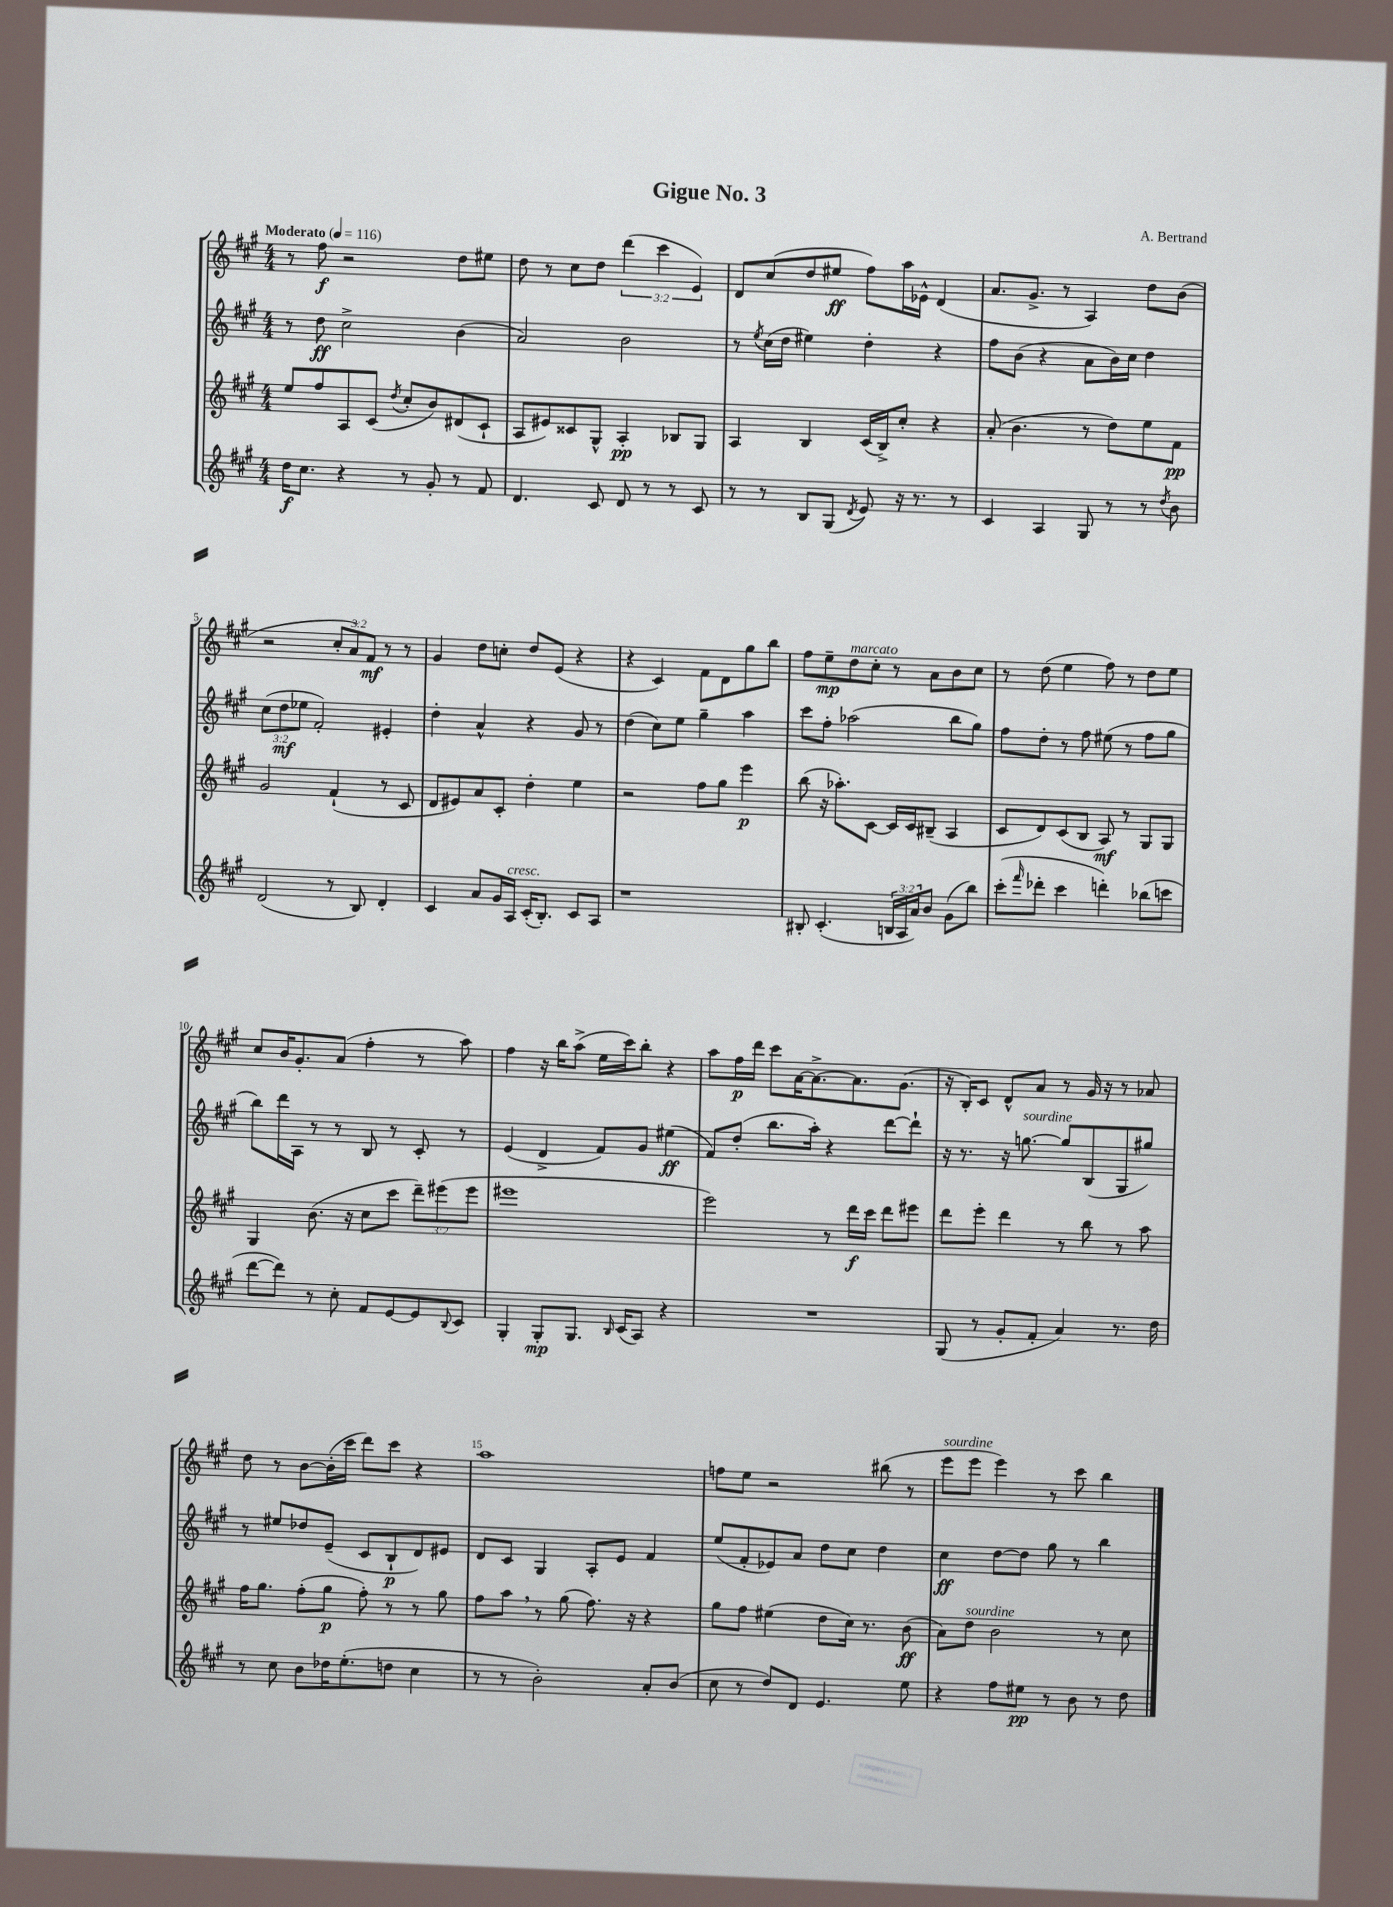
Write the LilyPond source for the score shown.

\header { title = "Gigue No. 3" composer = "A. Bertrand" }
<<
\new StaffGroup <<
\new Staff = "s0" {
    \clef treble \key a \major \numericTimeSignature \time 4/4 \override Staff.TupletNumber.text = #tuplet-number::calc-fraction-text \tempo "Moderato" 4 = 116
    r8 fis''8\f r2 d''8 eis''8 |
    d''8 r8 cis''8 d''8 \tuplet 3/2 { d'''4( cis'''4 e'4) } |
    d'8 cis''8( d''8 eis''8\ff fis''8) a''16 ees'16-^ d'4( |
    a'8. gis'8.-> r8 a4) d''8 b'8( |
    r2 \tuplet 3/2 { cis''8-. a'8) fis'8\mf } r8 r8 |
    gis'4 d''8 c''8-. d''8 e'8( r4 |
    r4 cis'4) fis'8 d'8 gis''8 b''8 |
    fis''8 e''8--\mp d''8^\markup { \italic "marcato" } cis''8-. r8 a'8 b'8 cis''8 |
    r8 d''8( e''4 fis''8) r8 d''8 e''8 |
    cis''8 b'16 gis'8.-. a'8( fis''4-. r8 a''8) |
    fis''4 r16 b''16 a''8->( e''16 cis'''16) b''8-. r4 |
    a''8 fis''16\p d'''16 cis'''8 a'16~ a'8.~-> a'8. gis'8.( |
    r16 b16-.) cis'8 d'8-^ a'8 r8 gis'16 r16 r8 aes'8 |
    d''8 r8 b'8~ b'16-.( cis'''16 d'''8) cis'''8 r4 |
    a''1 |
    f''8 e''8 r2 bis''8( r8 |
    e'''8^\markup { \italic "sourdine" } e'''8 e'''4) r8 cis'''8 b''4 \bar "|." |
}
\new Staff = "s1" {
    \clef treble \key a \major \numericTimeSignature \time 4/4 \override Staff.TupletNumber.text = #tuplet-number::calc-fraction-text
    r8 d''8\ff cis''2-> b'4( |
    a'2) b'2 |
    r8 \acciaccatura { e''8 } cis''16( d''16 eis''4) d''4-. r4 |
    fis''8 b'8( r4 a'8 b'16) cis''16 d''4 |
    \tuplet 3/2 { cis''8( d''8\mf ees''8 } fis'2-.) eis'4-. |
    d''4-. a'4-^ r4 gis'8 r8 |
    d''4( cis''8) e''8 gis''4-- a''4 |
    cis'''8 fis''8-. aes''2( b''8 gis''8) |
    fis''8 d''8-. r8 fis''8 eis''8( r8 fis''8 gis''8 |
    b''8) d'''16 a16 r8 r8 b8 r8 cis'8-. r8 |
    e'4( d'4-> fis'8) gis'8 eis''4\ff( |
    fis'8) d''8-.( b''8. a''16-.) r4 d'''8~ d'''8-! |
    r16 r8. r16 g''8.~^\markup { \italic "sourdine" } g''8 b8( gis8 gis''8) |
    r8 eis''8 des''8 e'8--( cis'8 b8-!\p d'8) eis'8 |
    d'8 cis'8 gis4 a8-. e'8 fis'4 |
    e''8( fis'8-. ees'8) a'8 d''8 cis''8 d''4 |
    cis''4\ff d''8~ d''8 gis''8 r8 b''4 \bar "|." |
}
\new Staff = "s2" {
    \clef treble \key a \major \numericTimeSignature \time 4/4 \override Staff.TupletNumber.text = #tuplet-number::calc-fraction-text
    e''8 fis''8 a8 cis'8( \acciaccatura { d''8 } cis''8-. b'8) dis'8( cis'8-! |
    a8 eis'8) cisis'8 gis8-^ a4-.\pp bes8 gis8 |
    a4 b4 cis'16( b16->) cis''8-. r4 |
    a'8-.( b'4. r8 d''8) e''8 fis'8\pp |
    gis'2 fis'4-!( r8 cis'8 |
    d'8 eis'8) a'8 cis'8-. d''4-. e''4 |
    r2 fis''8 gis''8 e'''4\p |
    b''8( r16 aes''8.-.) cis'8~ cis'16 cis'16 bis8--( a4 |
    cis'8 d'8) cis'8( b8 a8\mf) r8 gis8 gis8 |
    gis4 b'8.( r16 cis''8 cis'''8 \tuplet 3/2 { d'''8--) eis'''8( eis'''8 } |
    eis'''1 |
    e'''2) r8 d'''16\f cis'''16 d'''8 eis'''8 |
    d'''8 e'''8-. d'''4 r8 b''8 r8 a''8 |
    fis''16 gis''8. fis''8-.( gis''8\p fis''8-.) r8 r8 gis''8 |
    fis''8 a''8 \breathe r8 gis''8( fis''8.) r16 r4 |
    gis''8 fis''8 eis''4( d''8 cis''16) r8. b'8\ff( |
    a'8) d''8^\markup { \italic "sourdine" } b'2 r8 cis''8 \bar "|." |
}
\new Staff = "s3" {
    \clef treble \key a \major \numericTimeSignature \time 4/4 \override Staff.TupletNumber.text = #tuplet-number::calc-fraction-text
    d''16\f cis''8. r4 r8 gis'8-. r8 fis'8 |
    d'4. cis'8 d'8 r8 r8 cis'8 |
    r8 r8 b8 gis8( \acciaccatura { d'8 } e'8) r16 r8. r8 |
    cis'4 a4 gis8 r8 r8 \acciaccatura { d''8 } b'8 |
    d'2( r8 b8) d'4-. |
    cis'4 a'8 gis'16 a16^\markup { \italic "cresc." } cis'16-.( b8.-.) cis'8 a8 |
    r1 |
    bis8-. cis'4.-.( \tuplet 3/2 { b16 a16 a'16) } b'8 gis'8( b''8) |
    cis'''8-.( \grace { fis'''16 } des'''8-. cis'''4 d'''4-.) bes''8( c'''8 |
    d'''8~ d'''8) r8 cis''8-. fis'8 e'8~ e'8 \appoggiatura { b8 } cis'8 |
    gis4-. gis8-.\mp gis8. \grace { b16 } cis'16( a8) r4 |
    R1 |
    gis8( r8 gis'8-. fis'8-. a'4) r8. d''16 |
    r8 cis''8 b'8 des''16 e''8.-.( d''8 cis''4 |
    r8 r8 b'2-.) a'8-. b'8( |
    cis''8 r8 d''8) d'8 e'4. e''8 |
    r4 fis''8 eis''8\pp r8 b'8 r8 d''8 \bar "|." |
}
>>
>>
\layout { \context { \Score \override BarNumber.break-visibility = ##(#f #t #t) barNumberVisibility = #(every-nth-bar-number-visible 5) } }
